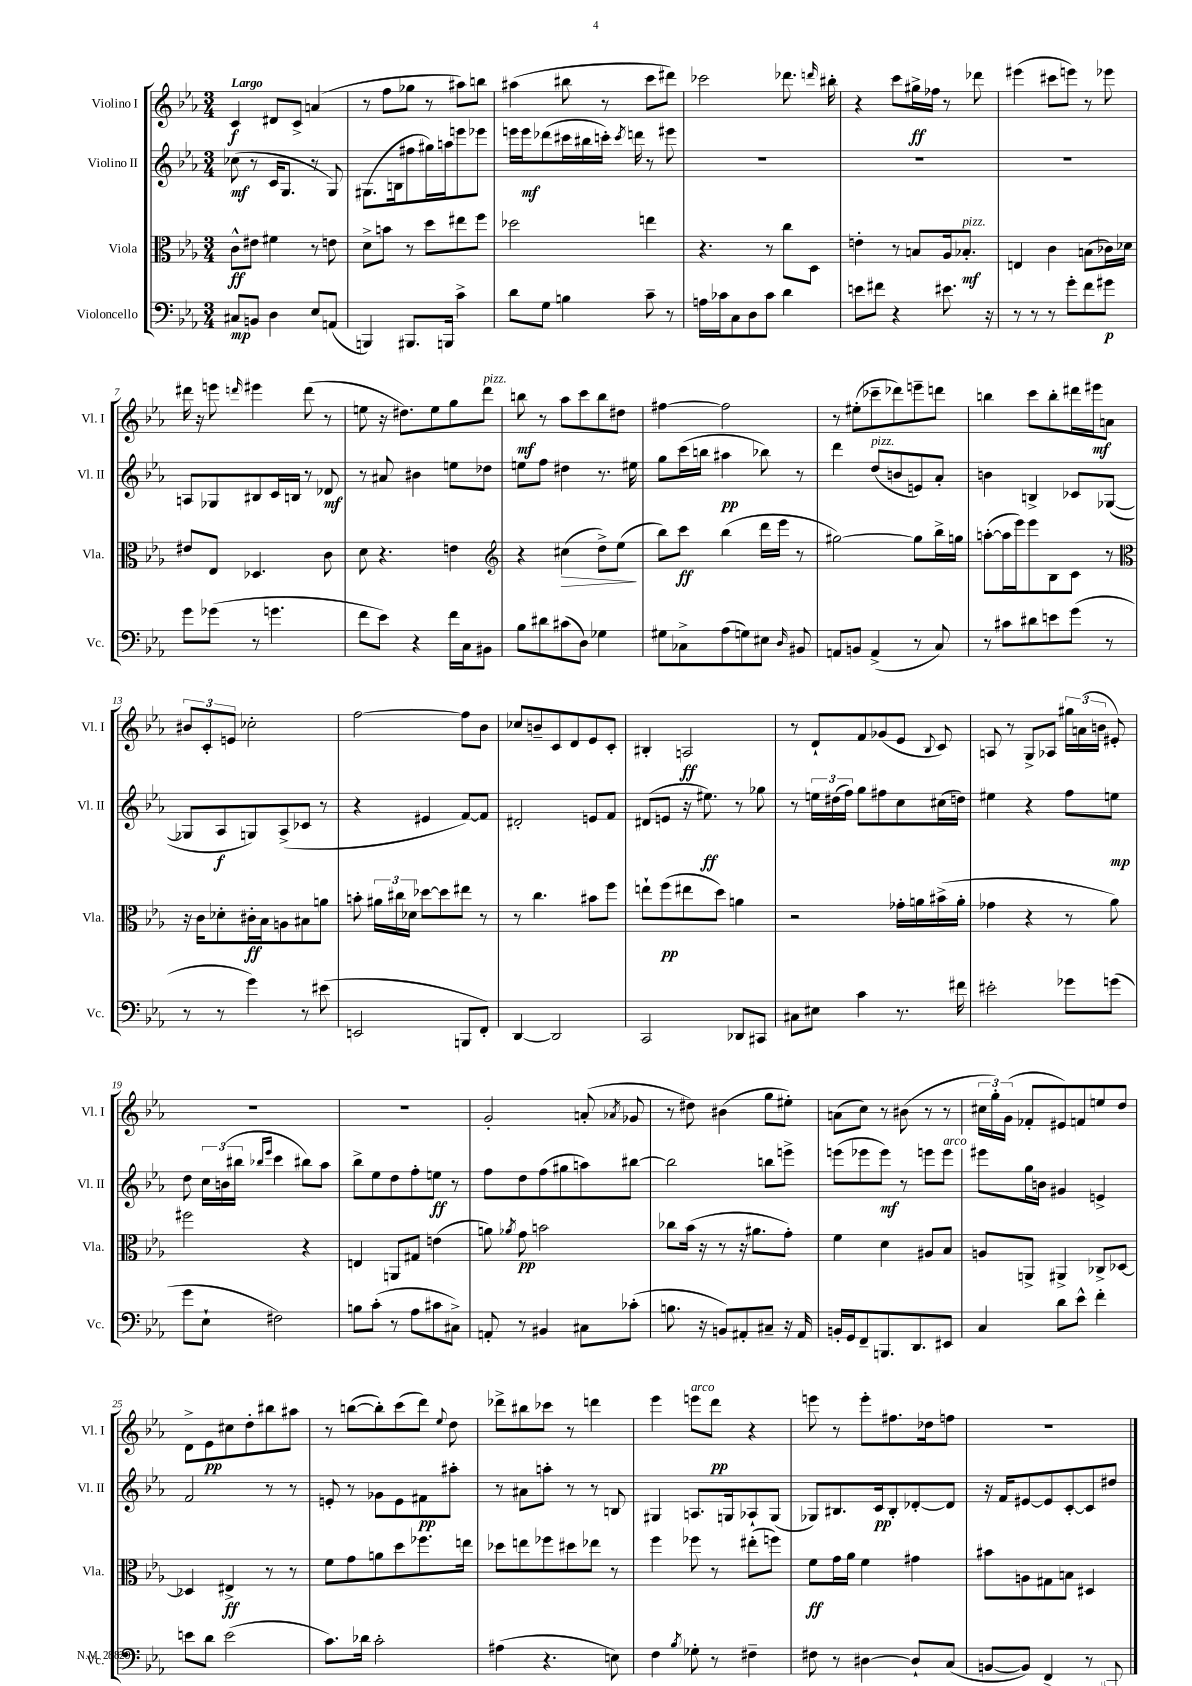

**kern	**kern	**kern	**kern
*staff4	*staff3	*staff2	*staff1
*clefF4	*clefC3	*clefG2	*clefG2
*k[b-e-a-]	*k[b-e-a-]	*k[b-e-a-]	*k[b-e-a-]
*M3/4	*M3/4	*M3/4	*M3/4
8C#/L	8c^^\L	(8cc-\	4c/
8BB/J	8e#\J	8r	.
4D\	4f#\	16c/LK	8d#/L
.	.	8.G/J	.
.	.	.	8c^/J
8E-/L	8r	8r	(4a/
(8AA/J	8e\	8G/)	.
=	=	=	=
4BBB/)	8d^\L	(8.G#\L	8r
.	8b\J	.	8ff\L
.	.	16B\k	.
8.BBB#/L	8r	8ff#\	8gg-\J
.	8dd\L	16gg#\L)	8r
16BBB/Jk	.	16aa\J	.
4c^\	8ee#\	8eee\	8aa#\L)
.	8ff\J	8eee-\J	8bb\J
=	=	=	=
8d\L	2dd-\	16eee\LL	(4aa#\
.	.	16eee\J	.
8G\J	.	(8ddd-\	.
4B\	.	16ccc#\L	8bb#\
.	.	16bb#\	.
.	.	16ccc'\JJ)	8r
.	.	8qccc/	.
.	.	16ddd\	.
8c~\	4ee\	8r	8ccc\L
8r	.	8eee#\	8ddd#\J)
=	=	=	=
16A\LL	4.r	2.r	2ccc-\
16c-\J	.	.	.
8C\	.	.	.
8D\	.	.	.
8c-\J	8r	.	.
4d\	8cc\L	.	8.ddd-\
.	8D\J	.	.
.	.	.	16qqddd/
.	.	.	16bb#'\
=	=	=	=
8e\L	4e'\	2.r	4r
8f#\J	.	.	.
4r	8r	.	8ccc\L
.	8B/L	.	16gg#^\L
.	.	.	16ff-\JJ
8.e#\	16A-/k	.	8r
.	8.B-'/J	.	.
.	.	.	8ddd-\
16r	.	.	.
=	=	=	=
8r	4E/	2.r	(4eee#\
8r	.	.	.
8r	4c\	.	8ccc#\L
8g'\L	.	.	8eee\J)
8f\	(8B\L	.	8r
8g#\J	16c-\L)	.	8eee-\
.	16d-\JJ	.	.
=	=	=	=
8g\L	8e#/L	8A/L	16ddd#\
.	.	.	16r
(8g-\J	8E-/J	8G-/	8eee\
.	.	.	16qqddd/
8r	4.D-/	8B#/	4eee#\
4.g\	.	16c/L	.
.	.	16B/JJ	.
.	.	8r	(8ddd\
.	8c\	8d-/	8r
=	=	=	=
8f\L	8d\	8r	8ee\
8e-\J)	4.r	8a#/	16r
.	.	.	8.dd#\L)
4r	.	4b#\	.
.	.	.	8ee\
16f\LL	4e\	8ee\L	8gg\
16C\J	.	.	.
8BB#\J	.	8dd-\J	8ddd\J
=	=	=	=
*	*clefG2	*	*
8B-\L	4r	8ee\L	8bb\
8d#\	.	8ff\J	8r
(8c#\	(4cc#\	4dd#\	8aa-\L
8D\J)	.	.	8ccc\
4G-\	8dd^\L)	8.r	8bb\
.	(8ee-\J	.	8dd#\J
.	.	16ee#\	.
=	=	=	=
8G#\L	8bb-\L)	8gg\L	[4ff#\
8C-^\	8ccc\J	(16ccc\L	.
.	.	16bb\JJ	.
(8A-\	(4bb-\	4aa#\	2ff#\]
8G\)	.	.	.
8E#\J	16ddd\LL	8bb-\)	.
.	16eee-\JJ	.	.
16qqD/	.	.	.
8BB#/	8r	8r	.
=	=	=	=
8AA/L	[2gg#\)	4ddd\	8r
8BB/J	.	.	(8ee#'\L
(4AA^/	.	(8dd/L	8ccc-~\
.	.	8b/	8ddd-\)
8r	8gg#\]L	8e/)	8eee~\
8C/)	16bb-^\L	8a-'/J	8ddd\J
.	16gg\JJ	.	.
=	=	=	=
8r	([8aa'\L	4b\	4bb\
8c#\L	16aa\]L	.	.
.	16eee-\J)	.	.
8d#\	8eee-\	4B^/	8ccc\L
8e\	8B-\	.	8bb'\
(8g\J	8c\J	8c-/L	16ddd#\L
.	.	.	16eee#\J
8r	8r	([8G-/J	8a\J
=	=	=	=
*	*clefC3	*	*
8r	16r	8G-/]L	12b#/L
.	16c\LK	.	.
.	.	.	12c'/
8r	8d-'\	8A-/	.
.	.	.	12e/J
4g\)	16c#'\L	8G/)	2cc-'\
.	16B-\J	.	.
.	8A\	(8A-^/	.
8r	8B#\	8c-/J	.
(8e#\	8a\J	8r	.
=	=	=	=
2EE/	8b'\	4r	[2ff\
.	24a#\LL	.	.
.	24cc#\	.	.
.	24d-\JJ	.	.
.	[8dd-\L	4e#/	.
.	8dd-\]	.	.
8BBB/L	8ee#\J	[8f/L)	8ff\]L
8FF'/J)	8r	8f/]J	8b-\J
=	=	=	=
[4DD/	8r	2d#'/	8cc-/L
.	4.cc\	.	8b~/
2DD/]	.	.	8c/
.	.	.	8d/
.	8b#\L	8e/L	8e-/
.	8ff\J	8f/J	8c'/J
=	=	=	=
2CC/	8ee`\L	(8d#/L	4B#'/
.	(8ff\	8e/J	.
.	8ee#\	16r	2A/
.	.	8.ee#\)	.
.	8dd\J)	.	.
8DD-/L	4a\	8r	.
8CC#/J	.	8gg-\	.
=	=	=	=
8C#\L	2r	8r	8r
8E#\J	.	24ee\LL	8d`/L
.	.	(24dd#\	.
.	.	24ff\JJ)	.
4c\	.	8gg\L	8f/
.	.	8ff#\	(8g-/
8.r	16g-'\LL	8cc\	8e-/J
.	16a\	.	.
.	.	.	8qqB-/
.	(16b#^\	(16cc#\L	8c/)
16f#\	16a'\JJ	16dd\JJ)	.
=	=	=	=
2e#'\	4g-\	4ee#\	8A/
.	.	.	8r
.	4r	4r	8G^/L
.	.	.	8A-/J
8g-\L	8r	8ff\L	24gg#\LL
.	.	.	(24a\
.	.	.	24b\JJ
(8g\J	8a-\)	8ee\J	8e#'/)
=	=	=	=
8g\L	2ff#\	8dd\	2.r
8E-`\J	.	24cc\LL	.
.	.	(24b\	.
.	.	24bb#\JJ	.
.	.	16qqbb-/LL	.
.	.	16qqeee-/JJ	.
2F#\)	.	4ccc\	.
.	4r	8bb#\L)	.
.	.	8aa-\J	.
=	=	=	=
8B\L	4E/	8bb-^\L	2.r
(8c'\J	.	8ee-\	.
8r	8AA/L	8dd\	.
8A-\L	8G#/J	8ff'\	.
8c#\	(4e\	8ee\J	.
8C#^\J)	.	8r	.
=	=	=	=
8AA'/	8a\)	8ff\L	2g'/
.	8qa-/	.	.
8r	8g\	8dd\	.
4BB#/	2b\	(8ff\	.
.	.	8gg#\	.
8C#\L	.	8aa\)	(8a'/
.	.	.	8qa-/
(8c-'\J	.	[8bb#\J	8g-/
=	=	=	=
8.B\	8cc-\L	2bb#\]	8r
.	(16b-\Jk	.	8dd#\)
16r	16r	.	.
8BB/L)	8r	.	(4b#\
8AA#'/	16r	.	.
.	8.a#\L	.	.
8C#~/J	.	8bb\L	8gg\L
16r	8g'\J)	8eee^\J	8ee#'\J)
16AA#/	.	.	.
=	=	=	=
16BB'/LL	4f\	(8eee\L	(8a\L
16GG/J	.	.	.
8FF~/	.	8eee-\	8cc\J)
8.BBB/	4d\	8eee-\J)	8r
.	.	8r	(8b#\
8.DD/	.	.	.
.	8A#/L	8eee\L	8r
8EE#/J	8B-/J	8eee\J	8r
=	=	=	=
4C/	8A/L	8eee#\L	24cc#\LL
.	.	.	24gg'\)
.	.	.	(24g\JJ
.	8AA^/J	16gg\L	8f-'/L
.	.	16b\JJ	.
8d\L	4AA#^/	4g#/	8e#/)
8e-^^\J	.	.	8f/
4f'\	8C-^/L	4e^/	8ee/
.	[8D-/J	.	8dd/J
=	=	=	=
8e\L	4D-/]	2f/	8d^\L
8d\J	.	.	8e-\
(2e\	4E#^/	.	8cc#\
.	.	.	8dd'\
.	8r	8r	8bb#\
.	8r	8r	8aa#\J
=	=	=	=
8.c\L)	8f\L	8e'/	8r
.	8g\	8r	([8bb\L
16d-\Jk	.	.	.
2c'\	8a\	8g-\L	8bb'\])
.	8dd\	8e\	(8ccc\
.	8.ff-\	8f#\	8ddd\J)
.	.	.	8qqee-/
.	.	8aa#'\J	8dd\
.	16ee\Jk	.	.
=	=	=	=
(4A#\	8dd-\L	8r	8ddd-^\L
.	8ee\	8a#\L	8bb#\
4.r	8ff-\	8aa'\J	8ccc-\J
.	8dd#\	8r	8r
.	8ee-\J	8r	4ddd\
8E\)	8r	8B/	.
=	=	=	=
4F\	4ff\	4G#/	4eee-\
8qB-/	.	.	.
8G-'\	8ff-\	8.A/L	8eee\L
8r	8r	.	8ddd\J
.	.	16G/k	.
4F#~\	(8ee#'\L	8A-`/	4r
.	8ff\J)	(8G/J	.
=	=	=	=
8F#\	8f\L	8G-/L)	8eee\
8r	16g\L	8.B#/	8r
.	16a-\JJ	.	.
[4D#\	4f\	.	8eee'\L
.	.	16c/k	.
.	.	8B#'/	8.ff#\
8D#`/]L	4g#\	[8d-'/	.
.	.	.	16dd-\k
(8C/J	.	8d-/]J	8ff\J
=	=	=	=
[8BB/L	8b#\L	16r	2.r
.	.	16f/LK	.
8BB/]J)	8A\	[8e#/	.
4FF^/	8G#\	8e#/]	.
.	8B\J	[8c'/	.
8r	4D#/	8c/]	.
8BBB#/	.	8dd#/J	.
==	==	==	==
*-	*-	*-	*-
